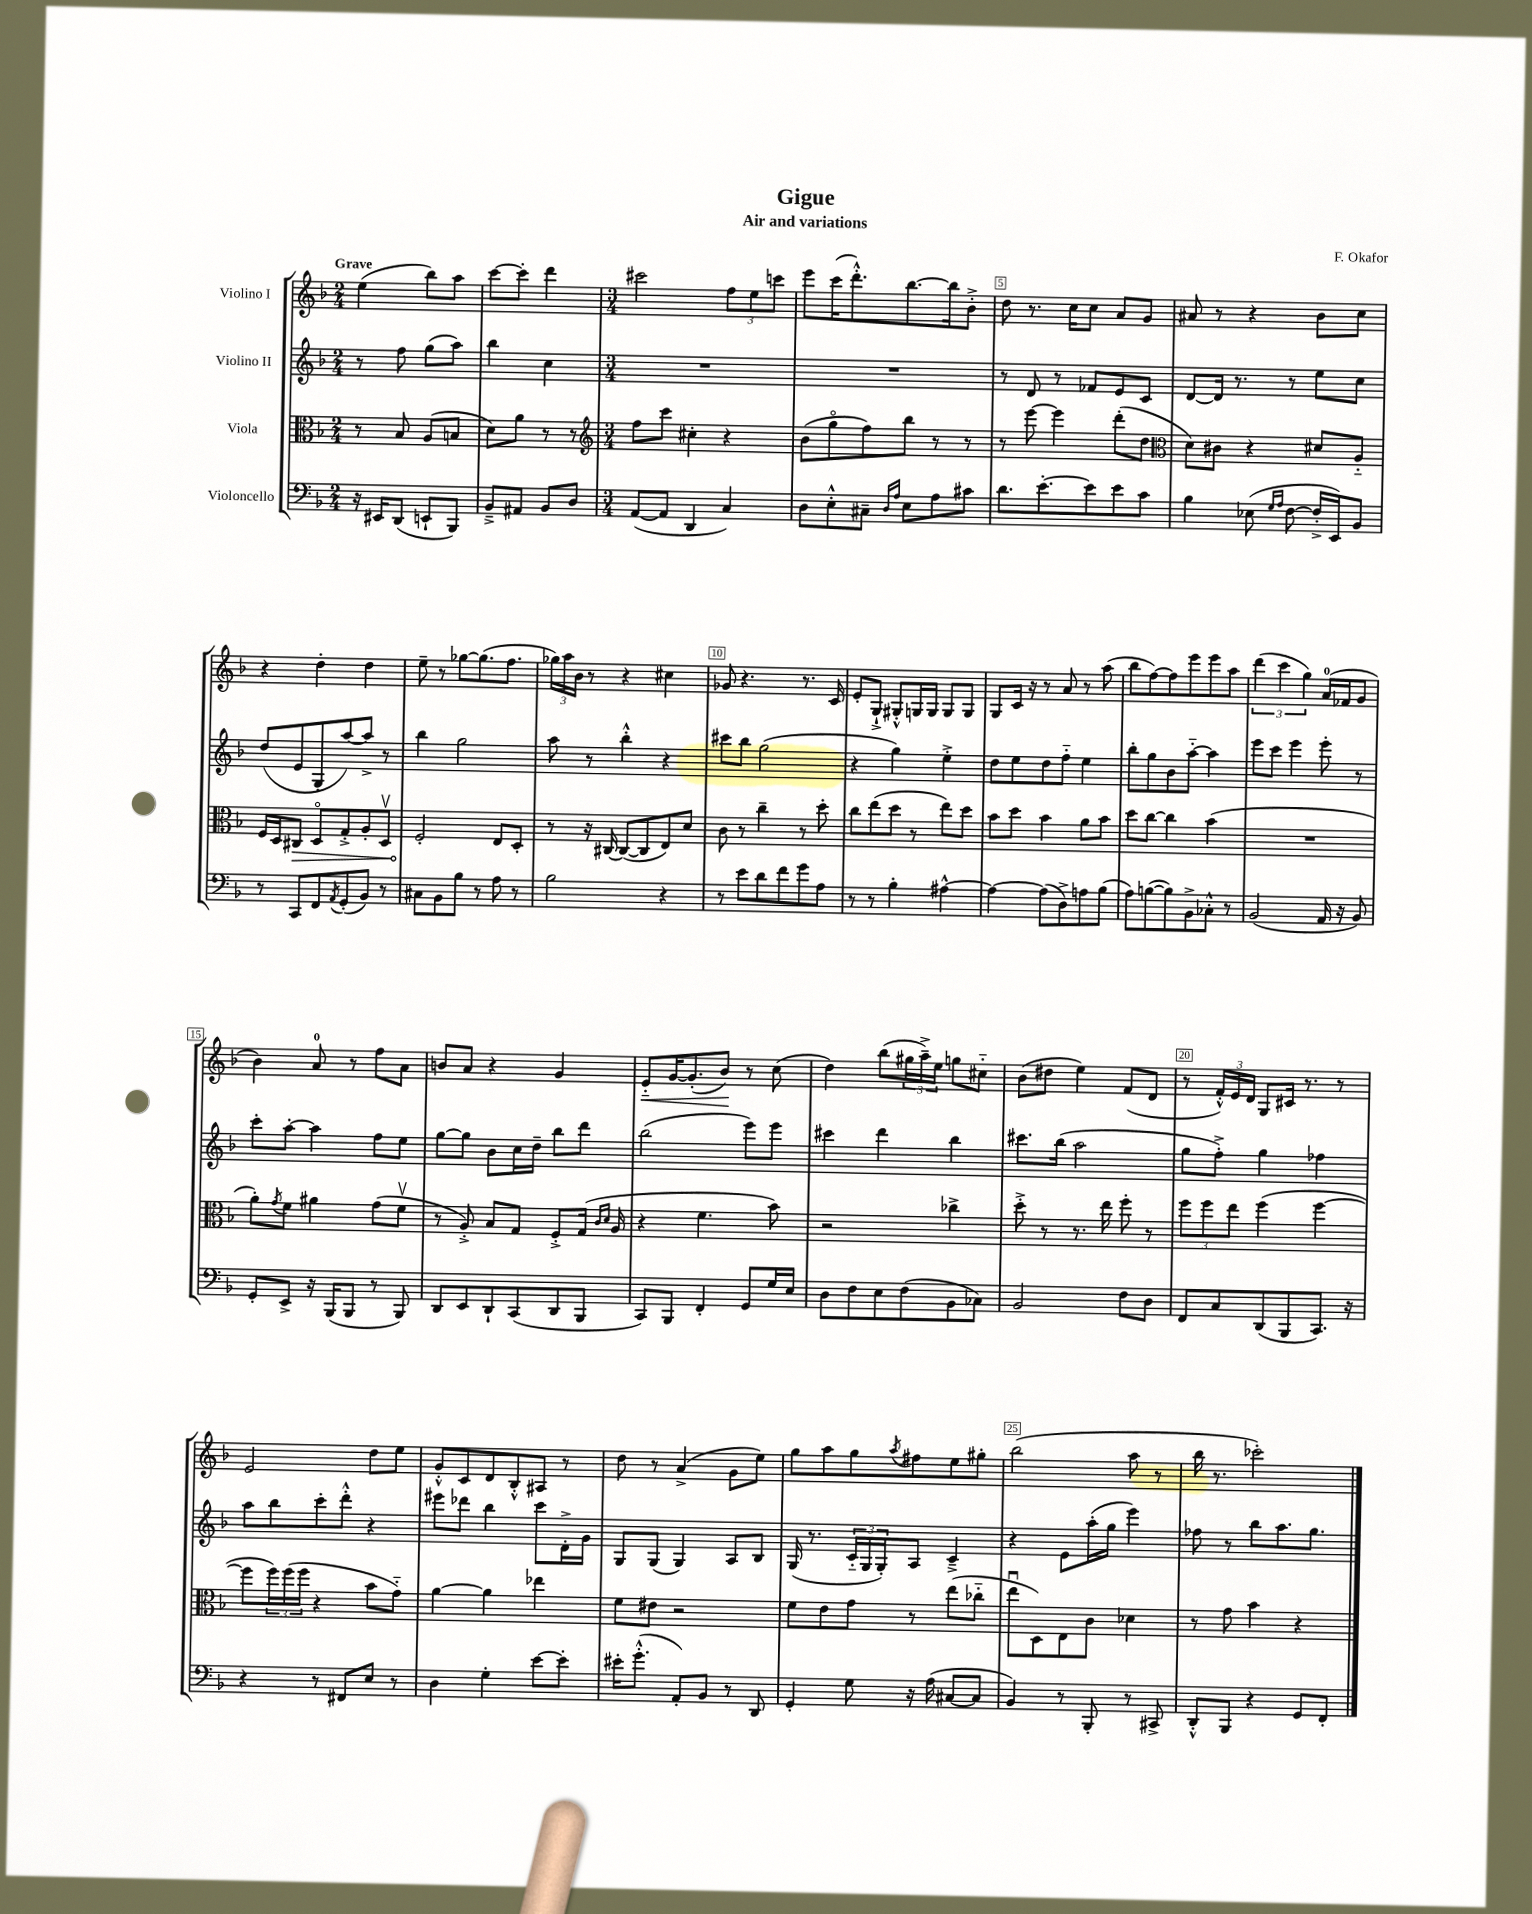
\header { title = "Gigue" composer = "F. Okafor" subtitle = "Air and variations" }
<<
\new StaffGroup <<
\new Staff = "s0" \with { instrumentName = "Violino I" } {
    \clef treble \key f \major \numericTimeSignature \time 2/4 \tempo "Grave"
    e''4( bes''8) a''8 |
    c'''8~ c'''8-. d'''4 |
    \numericTimeSignature \time 3/4 cis'''2 \tuplet 3/2 { f''8 e''8 c'''8 } |
    e'''8 c'''16( d'''8.-.-^) bes''8.~ bes''16 bes'8-.-> |
    d''8 r8. c''16 c''8 a'8 g'8 |
    ais'8 r8 r4 bes'8 c''8 |
    r4 d''4-. d''4 |
    e''8-- r8 ges''8~ ges''8.( f''8. |
    \tuplet 3/2 { ges''16) a''16 bes'16 } r8 r4 cis''4 |
    ges'8 r4. r8. c'16 |
    e'8-. g8-!-> gis8-.-^ g16 g16 g8 g8 |
    g8 c'16 r16 r8 a'8 r8 a''8( |
    bes''8 f''8~) f''8 e'''8 e'''8 a''8 |
    \tuplet 3/2 { d'''4( c'''4 g''4) } a'16-0( fes'16 g'8 |
    bes'4) a'8-0 r8 f''8 a'8 |
    b'8 a'8 r4 g'4 |
    e'8-_\< g'16~ g'8.-.( bes'8\!) r8 c''8( |
    d''4) bes''8( \tuplet 3/2 { gis''16 a''16--->) e''16 } g''8 cis''8-_ |
    bes'8( dis''8 e''4) f'8( d'8 |
    r8 \tuplet 3/2 { f'16-.-^) e'16 d'16 } g8 cis'16 r8. r8 |
    e'2 d''8 e''8 |
    g'8-.-^ c'8 d'8 bes8-.-^ ais8 r8 |
    d''8 r8 a'4->( g'8 e''8) |
    g''8 a''8 g''8 \acciaccatura { a''8 } fis''8 e''8 gis''8-. |
    bes''2( a''8 r8 |
    bes''16 r8. ces'''2-.) \bar "|." |
}
\new Staff = "s1" \with { instrumentName = "Violino II" } {
    \clef treble \key f \major \numericTimeSignature \time 2/4
    r8 f''8 g''8( a''8) |
    bes''4 c''4 |
    \numericTimeSignature \time 3/4 R2. |
    R2. |
    r8 d'8 r8 fes'8 e'8 c'8 |
    d'8~ d'16 r8. r8 e''8 c''8 |
    d''8( e'8 g8-. a''8~) a''8-> r8 |
    bes''4 g''2 |
    a''8 r8 bes''4-.-^ r4 |
    cis'''8 bes''8 g''2( |
    r4 g''4) e''4-.-> |
    d''8 e''8 d''8 f''8-_ e''4 |
    bes''8-. g''8 bes'8 a''8~-_ a''4 |
    e'''8 c'''8 e'''4 e'''8-. r8 |
    c'''8-. a''8~-. a''4 f''8 e''8 |
    g''8~ g''8 bes'8 c''16 d''16-- bes''8 d'''8 |
    bes''2( e'''8) e'''8 |
    cis'''4 d'''4 bes''4 |
    cis'''8. bes''16( a''2 |
    g''8 f''8-.->) g''4 fes''4 |
    a''8 bes''8 c'''8-. d'''8-.-^ r4 |
    eis'''8 des'''8 bes''4 c'''8 d'16-.-> g'16 |
    g8 g8( g4) a8 bes8 |
    g16( r8. \tuplet 3/2 { c'16-_ g16 g16-.) } a8 c'4---> |
    r4 e'8 a''16-.( g''16 e'''4) |
    fes''8 r8 bes''8 a''8. g''8. \bar "|." |
}
\new Staff = "s2" \with { instrumentName = "Viola" } {
    \clef alto \key f \major \numericTimeSignature \time 2/4
    r8 bes8 a8( b8 |
    d'8) a'8 r8 r8 |
    \numericTimeSignature \time 3/4 \clef treble f''8 c'''8 cis''4-. r4 |
    bes'8( g''8\flageolet f''8) bes''8 r8 r8 |
    r8 e'''8~ e'''4 d'''8-.( d''8 |
    \clef alto d'8) cis'8 r4 dis'8 a8-_ |
    f16 d16 \once \override Hairpin.circled-tip = ##t cis8\> d8\flageolet g8-.-> a8-. d8\upbow |
    f2-.\! e8 d8-. |
    r8 r16 cis16~ cis8~( cis8 e8) d'8 |
    c'8 r8 c''4-- r8 d''8-. |
    c''8 e''8( d''8 r8 e''8) d''8 |
    bes'8 d''8 bes'4 a'8 bes'8 |
    d''8 c''8~ c''4 bes'4( |
    R2. |
    a'8-.) \acciaccatura { g'8 } f'8 ais'4 g'8( f'8\upbow |
    r8 a8-.->) bes8 g8 f8-.-> g16( \grace { c'16 d'16 } a16 |
    r4 f'4. bes'8) |
    r2 ces''4-> |
    d''8-.-> r8 r8. e''16 f''8-. r8 |
    \tuplet 3/2 { f''8 f''8 e''8 } f''4( f''4~ |
    f''8 \tuplet 3/2 { f''16) f''16( f''16 } r4 bes'8 g'8-_) |
    a'4~ a'4 ees''4 |
    f'8 eis'8 r2 |
    f'8 e'8 g'8 r8 e''8( ces''8-_ |
    e''8\downbow d8) e8 c'8 des'4 |
    r8 g'8 bes'4 r4 \bar "|." |
}
\new Staff = "s3" \with { instrumentName = "Violoncello" } {
    \clef bass \key f \major \numericTimeSignature \time 2/4
    r16 eis,16 d,8( e,8-! bes,,8) |
    bes,8---> ais,8 bes,8 d8 |
    \numericTimeSignature \time 3/4 a,8~( a,8 d,4 c4) |
    d8 e8-.-^ cis8-- \grace { d16 a16 } e8 a8 cis'8 |
    d'8. e'8.~-. e'8 e'8 c'8 |
    bes4 ees8( \grace { g16 a16 } f8~ f16-.-> e,16) bes,8 |
    r8 c,8 f,8 \acciaccatura { a,8 } g,8-.( bes,8) r8 |
    cis8 bes,8 bes8 r8 a8 r8 |
    bes2 r4 |
    r8 e'8 d'8 f'8 g'8 a8 |
    r8 r8 bes4-. ais4~-^ |
    ais4~ ais8( d8->) a8 bes8( |
    a8) b8~( b8) bes,8-> ces8-.-^ r8 |
    bes,2( a,16 r16 bes,8) |
    g,8-. e,8-> r16 bes,,16( bes,,8 r8 bes,,8) |
    d,8 e,8 d,8-! c,8( d,8 bes,,8 |
    c,8) bes,,8 f,4-. g,8 g16 e16 |
    d8 f8 e8 f8( bes,8 ces8) |
    bes,2 f8 d8 |
    f,8 c8 d,8( bes,,8 c,8.) r16 |
    r4 r8 fis,8 e8 r8 |
    d4 g4-. e'8~ e'8-. |
    eis'16-. g'8.-.-^( a,8-.) bes,8 r8 d,8 |
    g,4-. g8 r16 a16( cis8~ cis8 |
    bes,4) r8 bes,,8-. r8 cis,8-> |
    d,8-.-^ bes,,8 r4 g,8 f,8-. \bar "|." |
}
>>
>>
\layout { \context { \Score \override BarNumber.break-visibility = ##(#f #t #t) barNumberVisibility = #(every-nth-bar-number-visible 5) \override BarNumber.stencil = #(make-stencil-boxer 0.1 0.3 ly:text-interface::print) } }
